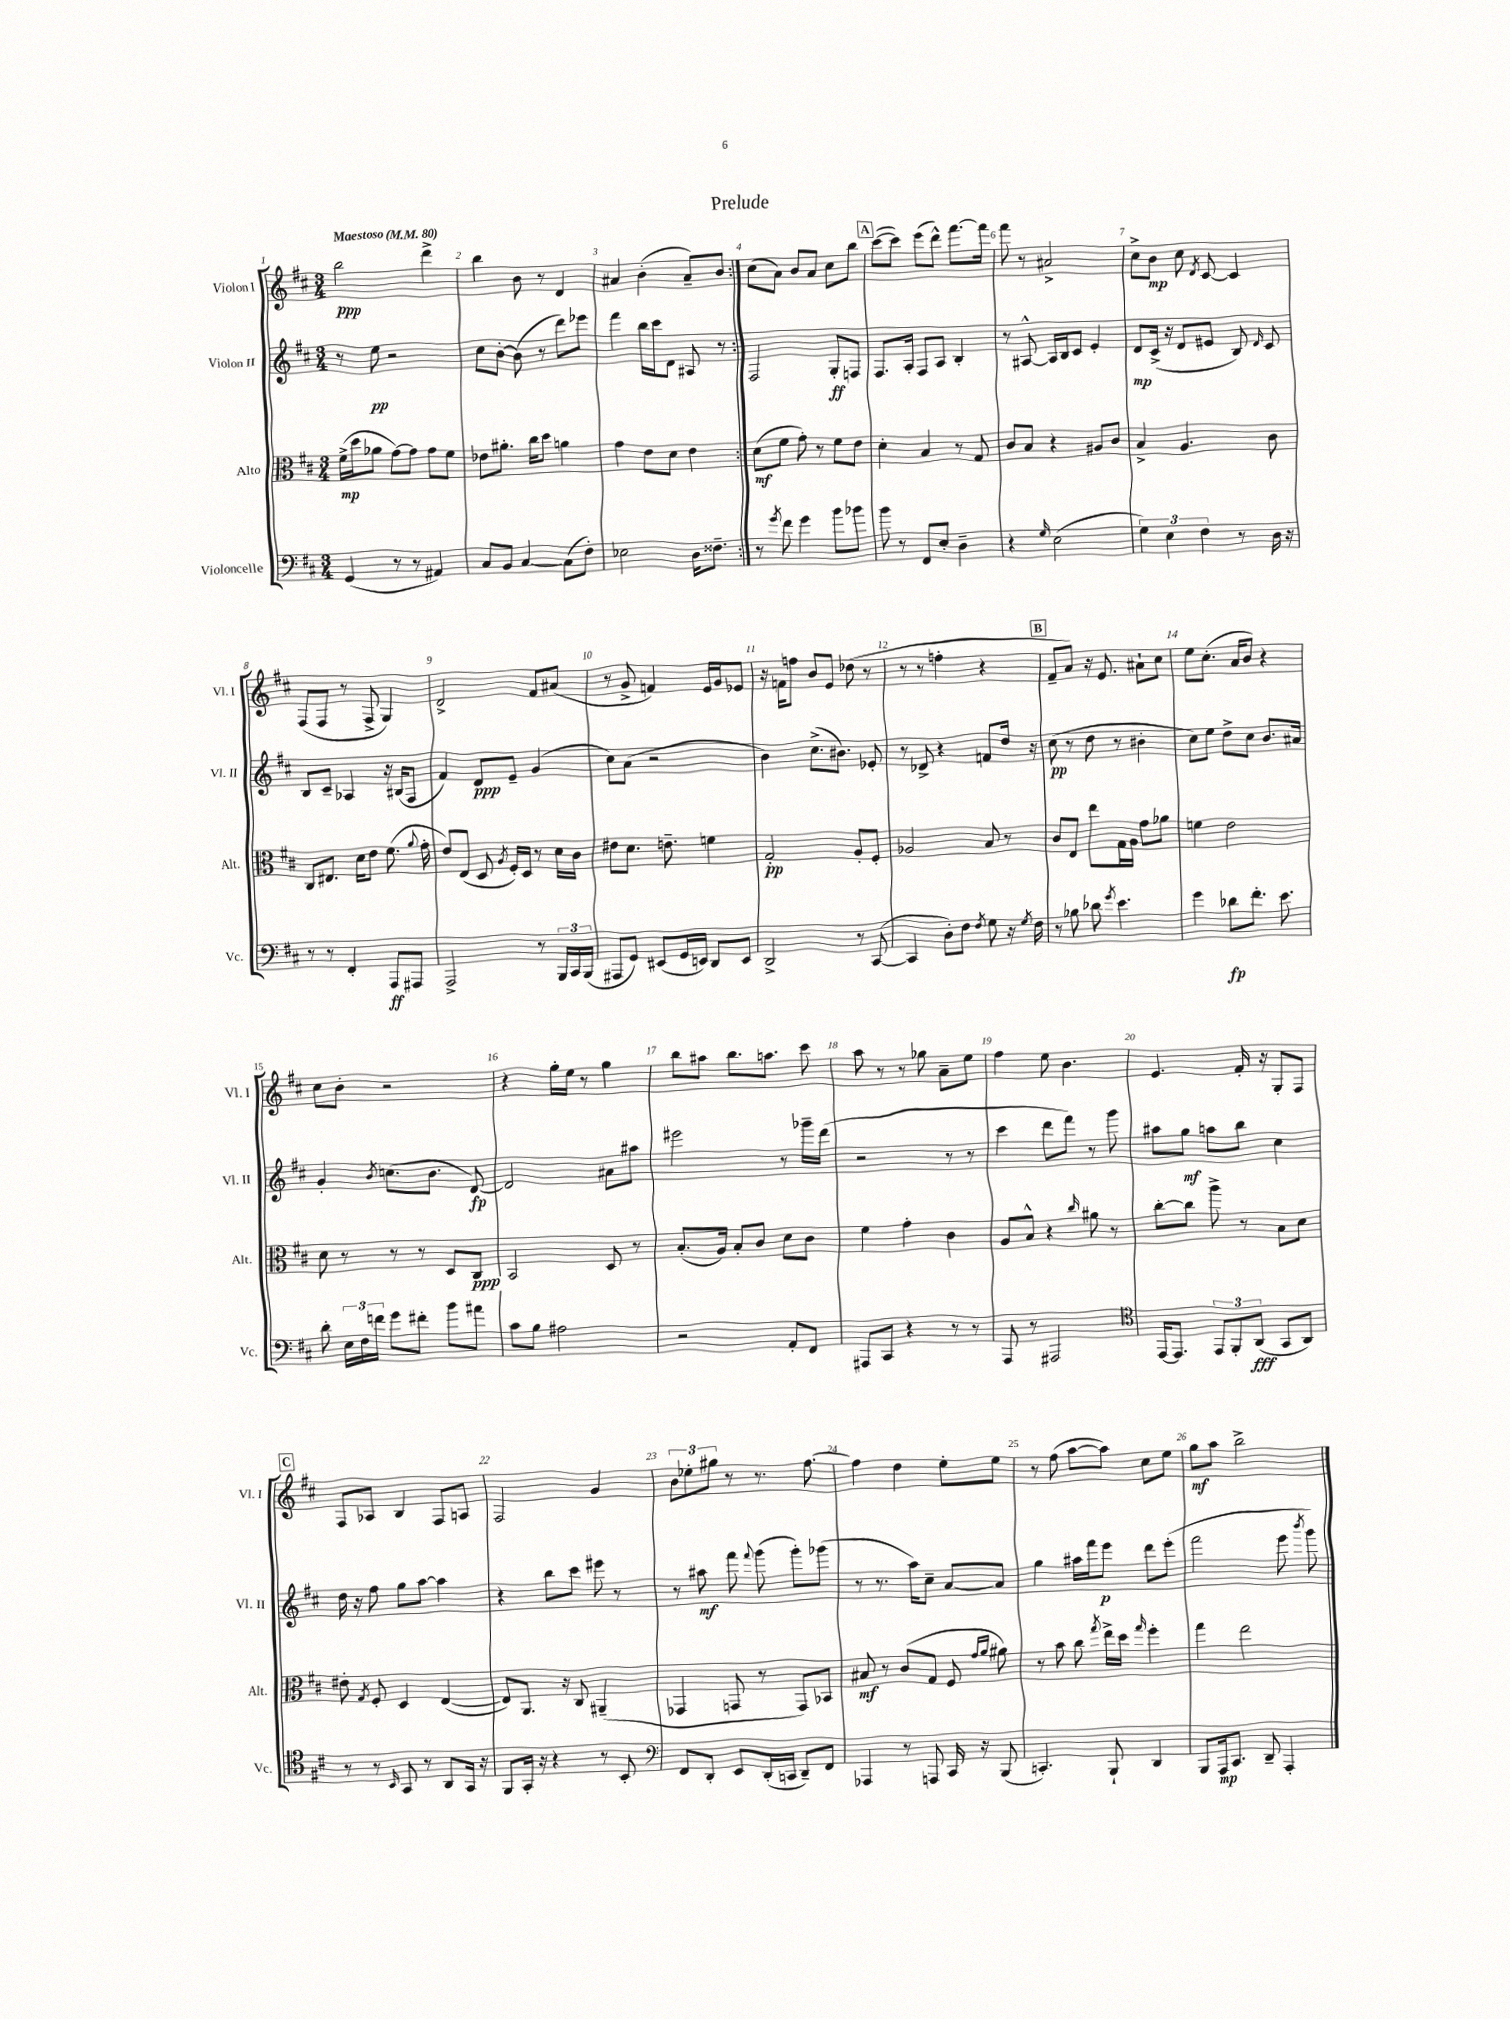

**kern	**dynam	**kern	**dynam	**kern	**dynam	**kern	**dynam
*part4	*part4	*part3	*part3	*part2	*part2	*part1	*part1
*staff4	*staff4	*staff3	*staff3	*staff2	*staff2	*staff1	*staff1
*I"Violoncelle	*	*I"Alto	*	*I"Violon II	*	*I"Violon I	*
*I'Vc.	*	*I'Alt.	*	*I'Vl. II	*	*I'Vl. I	*
*clefF4	*	*clefC3	*	*clefG2	*	*clefG2	*
*k[f#c#]	*	*k[f#c#]	*	*k[f#c#]	*	*k[f#c#]	*
*M3/4	*	*M3/4	*	*M3/4	*	*M3/4	*
*MM80	*	*MM80	*	*MM80	*	*MM80	*
=1	=1	=1	=1	=1	=1	=1	=1
!	!	!	!	!	!	!LO:TX:a:B:t=Maestoso	!
(4GG/	.	(16f#^\LL	mp	8r	.	2bb\	ppp
.	.	16dd\J	.	.	.	.	.
.	.	8a-X\J	.	8ee\	pp	.	.
8r	.	[8g\L)	.	2r	.	.	.
8r	.	8g\J]	.	.	.	.	.
4AA#X/)	.	8g\L	.	.	.	4ddd^\	.
.	.	8f#\J	.	.	.	.	.
=2	=2	=2	=2	=2	=2	=2	=2
8C#/L	.	8e-X\L	.	8cc#\L	.	4bb\	.
8BB/J	.	8.a#X'\J	.	[8b'\J	.	.	.
[4C#/	.	.	.	(8b\]	.	8b\	.
.	.	16cc#\KL	.	.	.	.	.
.	.	8dd\J	.	8r	.	8r	.
(8C#\L]	.	4an\	.	8ddd\L)	.	4d/	.
8F#'\J)	.	.	.	8eee-X\J	.	.	.
=3	=3	=3	=3	=3	=3	=3	=3
2E-X\	.	4g\	.	4fff#\	.	4a#X/	.
.	.	8e\L	.	16bb\LL	.	(4b'\	.
.	.	.	.	16ccc#\J	.	.	.
.	.	8d\J	.	8d\J	.	.	.
16D\KL	.	4e\	.	8A#X/	.	8a#~/L)	.
8.F##X~\J	.	.	.	.	.	.	.
.	.	.	.	8r	.	8b/J	.
=4:|!	=4:|!	=4:|!	=4:|!	=4:|!	=4:|!	=4:|!	=4:|!
8r	.	(8d\L	mf	2F#/	.	(8cc#\L	.
8qg/	.	.	.	.	.	.	.
8f#\	.	8f#\J	.	.	.	8a\J)	.
4g\	.	8g'\)	.	.	.	8b/L	.
.	.	8r	.	.	.	8a/J	.
8b\L	.	8f#\L	.	8G'/L	ff	8cc#\L	.
8b-X\J	.	8e\J	.	8Fn/J	.	8bb\J	.
!!LO:REH:place=s1:t=A
=5	=5	=5	=5	=5	=5	=5	=5
8b\	.	4d'\	.	8.F#/L	.	([8ccc#\L	.
8r	.	.	.	.	.	8ccc#\J])	.
.	.	.	.	16A'/Jk	.	.	.
8FF#/L	.	4B/	.	8F#/L	.	(8eee\L	.
8E'/J	.	.	.	8A/J	.	8ddd^^\J)	.
4D~\	.	8r	.	4B'/	.	[8.fff#\L	.
.	.	8G/	.	.	.	.	.
.	.	.	.	.	.	16fff#\Jk]	.
=6	=6	=6	=6	=6	=6	=6	=6
4r	.	8c#/L	.	8r	.	8fff#\	.
.	.	8B/J	.	[8A#X^^/	.	8r	.
16qqG/	.	.	.	.	.	.	.
(2E\	.	4r	.	16A#/LL]	.	2a#X^/	.
.	.	.	.	16B/J	.	.	.
.	.	.	.	8c#/J	.	.	.
.	.	8A#X/L	.	4e'/	.	.	.
.	.	8c#/J	.	.	.	.	.
=7	=7	=7	=7	=7	=7	=7	=7
6G\)	.	4B^/	.	8d/L	mp	8cc#^\L	.
.	.	.	.	(16c#^/Jk	.	8b\J	mp
6E\	.	.	.	.	.	.	.
.	.	.	.	16r	.	.	.
.	.	4.A/	.	8d/L	.	8cc#\	.
6F#\	.	.	.	.	.	.	.
.	.	.	.	.	.	8qd/	.
.	.	.	.	8e#X/J	.	[8c#/	.
8r	.	.	.	8B/)	.	4c#/]	.
.	.	.	.	16qqd/	.	.	.
16D\	.	8c#\	.	8c#/	.	.	.
16r	.	.	.	.	.	.	.
!!LO:LB:g=z
=8	=8	=8	=8	=8	=8	=8	=8
8r	.	8C#/L	.	8B/L	.	(8F#/L	.
8r	.	8.E#X/J	.	8c#~/J	.	8F#/J	.
4FF#'/	.	.	.	4A-X/	.	8r	.
.	.	16d\KL	.	.	.	.	.
.	.	8e\J	.	.	.	8F#^/	.
8AAA/L	ff	(8.f#\	.	16r	.	4G/)	.
.	.	.	.	(16B#X/KL	.	.	.
8AAA#X/J	.	.	.	8F#/J	.	.	.
.	.	8qqa/	.	.	.	.	.
.	.	16g'\	.	.	.	.	.
=9	=9	=9	=9	=9	=9	=9	=9
2AAA^/	.	8e/L)	.	4f#/)	.	2d^/	.
.	.	(8E/J	.	.	.	.	.
.	.	8D/	.	8d/L	ppp	.	.
.	.	8qA/	.	.	.	.	.
.	.	16F#'/LL)	.	8e~/J	.	.	.
.	.	16D/JJ	.	.	.	.	.
8r	.	8r	.	(4g/	.	8f#/L	.
24BBB/LL	.	16d\LL	.	.	.	(8a#X/J	.
24CC#/	.	.	.	.	.	.	.
.	.	16c#\JJ	.	.	.	.	.
(24BBB/JJ	.	.	.	.	.	.	.
=10	=10	=10	=10	=10	=10	=10	=10
8AAA#X/L	.	8e#X\L	.	8cc#\L)	.	8r	.
8GG/J)	.	8.d\J	.	(8a\J	.	8g^/	.
(8EE#X/L	.	.	.	2r	.	4fn/)	.
.	.	8.en~\	.	.	.	.	.
16GG/L	.	.	.	.	.	.	.
16EEn/JJ)	.	.	.	.	.	.	.
8DD/L	.	4fn\	.	.	.	16e/LL	.
.	.	.	.	.	.	16g/J	.
8EE/J	.	.	.	.	.	8e-X/J	.
=11	=11	=11	=11	=11	=11	=11	=11
2DD^/	.	2G'/	pp	4b\)	.	16r	.
.	.	.	.	.	.	16fn\KL	.
.	.	.	.	.	.	8ffn\J	.
.	.	.	.	(8.cc#^\L	.	8b/L	.
.	.	.	.	.	.	8e/J	.
.	.	.	.	8.b#X\J)	.	.	.
8r	.	8A'/L	.	.	.	(8dd-X\	.
([8CC#/	.	8F#'/J	.	8e-X'/	.	8r	.
=12	=12	=12	=12	=12	=12	=12	=12
4CC#/]	.	2A-X/	.	8r	.	8r	.
.	.	.	.	8d-X^/	.	8r	.
8D'\L)	.	.	.	4r	.	4ffn'\	.
8F#\J	.	.	.	.	.	.	.
8qF#/	.	.	.	.	.	.	.
8G\	.	8B/	.	8fn/L	.	4r	.
16r	.	8r	.	16dd/Jk	.	.	.
8qG/	.	.	.	.	.	.	.
16F#\	.	.	.	16r	.	.	.
!!LO:REH:place=s1:t=B
=13	=13	=13	=13	=13	=13	=13	=13
8r	.	8c#/L	.	(8cc#\	pp	8f#~/L	.
8B-X\	.	8E/J	.	8r	.	8a/J)	.
8d-X\	.	8ee\L	.	8dd\	.	16r	.
.	.	.	.	.	.	8.e/	.
8qg/	.	.	.	.	.	.	.
4.e\	.	16G\L	.	8r	.	.	.
.	.	16A\JJ	.	.	.	.	.
.	.	8g\L	.	4b#X'\	.	8a#X`\L	.
.	.	8a-X\J	.	.	.	8cc#\J	.
=14	=14	=14	=14	=14	=14	=14	=14
4g\	.	4fn\	.	8cc#\L)	.	8ee\L	.
.	.	.	.	8ee\J	.	(8.cc#'\J	.
8d-X\L	fp	2e\	.	8dd^\L	.	.	.
.	.	.	.	.	.	16a/KL	.
8.f#'\J	.	.	.	8cc#\J	.	8b/J)	.
.	.	.	.	8.b/L	.	4r	.
8.e\	.	.	.	.	.	.	.
.	.	.	.	16a#X/Jk	.	.	.
!!LO:LB:g=z
=15	=15	=15	=15	=15	=15	=15	=15
8d'\	.	8d\	.	4g'/	.	8cc#\L	.
24E\LL	.	8r	.	.	.	8b'\J	.
24F#\	.	.	.	.	.	.	.
24fn\JJ	.	.	.	.	.	.	.
.	.	.	.	8qb/	.	.	.
8g\L	.	8r	.	(8.ccn\L	.	2r	.
8f#X'\J	.	8r	.	.	.	.	.
.	.	.	.	8.b\J	.	.	.
8b\L	.	8D/L	.	.	.	.	.
8a#X\J	.	8C#/J	ppp	[8d/)	fp	.	.
=16	=16	=16	=16	=16	=16	=16	=16
8c#\L	.	2BB/	.	2d/]	.	4r	.
8B\J	.	.	.	.	.	.	.
2A#X\	.	.	.	.	.	16gg'\LL	.
.	.	.	.	.	.	16ee\JJ	.
.	.	.	.	.	.	8r	.
.	.	8D/	.	8a#X\L	.	4gg\	.
.	.	8r	.	8aa#X\J	.	.	.
=17	=17	=17	=17	=17	=17	=17	=17
2r	.	(8.B'/L	.	2eee#X\	.	8bb\L	.
.	.	.	.	.	.	8aa#X\J	.
.	.	16A/Jk)	.	.	.	.	.
.	.	8B'/L	.	.	.	8.bb\L	.
.	.	8c#/J	.	.	.	.	.
.	.	.	.	.	.	8.aan\J	.
8AA'/L	.	8d\L	.	8r	.	.	.
8FF#/J	.	8c#\J	.	16ggg-X~\LL	.	8ccc#\	.
.	.	.	.	(16ddd\JJ	.	.	.
=18	=18	=18	=18	=18	=18	=18	=18
8AAA#X/L	.	4f#\	.	2r	.	8aa\	.
8CC#/J	.	.	.	.	.	8r	.
4r	.	4g'\	.	.	.	8r	.
.	.	.	.	.	.	8gg-X\	.
8r	.	4c#\	.	8r	.	8a~\L	.
8r	.	.	.	8r	.	8ee\J	.
=19	=19	=19	=19	=19	=19	=19	=19
8AAA/	.	8A/L	.	4ccc#\	.	4ff#\	.
8r	.	8B^^/J	.	.	.	.	.
2AAA#X/	.	4r	.	8ddd\L	.	8ee\	.
.	.	.	.	8fff#\J)	.	4.b\	.
.	.	16qqcc#/	.	.	.	.	.
.	.	8a#X\	.	8r	.	.	.
.	.	8r	.	8ggg\	.	.	.
=20	=20	=20	=20	=20	=20	=20	=20
*clefC4	*	*	*	*	*	*	*
[16EE/KL	.	[8cc#'\L	.	8aa#X\L	.	4.e/	.
8.EE/J]	.	.	.	.	.	.	.
.	.	8cc#\J]	.	8gg\J	mf	.	.
12EE/L	.	8aa^\	.	8aan\L	.	.	.
12FF#'/	.	.	.	.	.	.	.
.	.	8r	.	8bb\J	.	16f#'/	.
(12AA/J	fff	.	.	.	.	.	.
.	.	.	.	.	.	16r	.
8GG/L	.	8B\L	.	4cc#\	.	8G'/L	.
8AA/J)	.	8d\J	.	.	.	8F#/J	.
!!LO:LB:g=z
!!LO:REH:place=s1:t=C
=21	=21	=21	=21	=21	=21	=21	=21
8r	.	8e#X'\	.	16dd\	.	8F#/L	.
.	.	.	.	16r	.	.	.
.	.	8qG/	.	.	.	.	.
8r	.	8F#'/	.	8ff#\	.	8A-X/J	.
16qqBB/	.	.	.	.	.	.	.
8GG/	.	4D/	.	8gg\L	.	4B/	.
8r	.	.	.	[8aa\J	.	.	.
8AA/L	.	([4E/	.	4aa\]	.	8F#/L	.
16GG/Jk	.	.	.	.	.	8An/J	.
16r	.	.	.	.	.	.	.
=22	=22	=22	=22	=22	=22	=22	=22
8FF#/L	.	8E/L])	.	4r	.	2F#/	.
16GG'/Jk	.	8.AA/J	.	.	.	.	.
16r	.	.	.	.	.	.	.
4r	.	.	.	8bb\L	.	.	.
.	.	16r	.	.	.	.	.
.	.	8C#/	.	8ccc#\J	.	.	.
8r	.	(4AA#X~/	.	8eee#X\	.	4g/	.
8BB'/	.	.	.	8r	.	.	.
=23	=23	=23	=23	=23	=23	=23	=23
*clefF4	*	*	*	*	*	*	*
8FF#/L	.	4GG-X/	.	8r	.	12b\L	.
.	.	.	.	.	.	12ee-X'\	.
8DD'/J	.	.	.	8aa#X\	mf	.	.
.	.	.	.	.	.	12gg#X\J	.
8EE/L	.	8GGn/	.	8fff#\	.	8r	.
.	.	.	.	8qqfff#/	.	.	.
(16DD'/L	.	8r	.	(8ggg\	.	8.r	.
16CCn/JJ	.	.	.	.	.	.	.
8DD~/L)	.	8GG/L)	.	8ggg'\L)	.	.	.
.	.	.	.	.	.	[8.ff#\	.
8FF#/J	.	8BB-X/J	.	(8ggg-X\J	.	.	.
=24	=24	=24	=24	=24	=24	=24	=24
4AAA-X/	.	8B#X/	mf	8r	.	4ff#\]	.
.	.	8r	.	8.r	.	.	.
8r	.	(8c#/L	.	.	.	4dd\	.
.	.	.	.	16aa\KL)	.	.	.
8AAAn/	.	8G/J	.	8cc#~\J	.	.	.
16CC#/	.	8F#/	.	[8a/L	.	8ee'\L	.
16r	.	.	.	.	.	.	.
.	.	16qqg/LL	.	.	.	.	.
.	.	16qqa/JJ	.	.	.	.	.
(8BBB/	.	8a#X\)	.	8a/J]	.	8ee\J	.
=25	=25	=25	=25	=25	=25	=25	=25
4.CCn'/)	.	8r	.	4gg\	.	8r	.
.	.	8b\	.	.	.	(8ff#\	.
.	.	8cc#\	.	16aa#X\LL	.	[8aa\L	.
.	.	.	.	16fff#\J	.	.	.
.	.	8qgg/	.	.	.	.	.
8BBB`/	.	16ee^\LL	.	8eee\J	p	8aa\J])	.
.	.	16dd\JJ	.	.	.	.	.
.	.	16qqgg/	.	.	.	.	.
4DD/	.	4ff#'\	.	8ddd\L	.	8cc#\L	.
.	.	.	.	(8eee'\J	.	8ee\J	.
=26	=26	=26	=26	=26	=26	=26	=26
8BBB/L	.	4gg\	.	2fff#\	.	8gg\L	mf
16AAA/k	mp	.	.	.	.	8aa\J	.
8.CC#/J	.	.	.	.	.	.	.
.	.	2ee\	.	.	.	2bb^\	.
8DD~/	.	.	.	.	.	.	.
4AAA'/	.	.	.	8eee\	.	.	.
.	.	.	.	8qbbb/	.	.	.
.	.	.	.	8ggg\)	.	.	.
==	==	==	==	==	==	==	==
*-	*-	*-	*-	*-	*-	*-	*-
